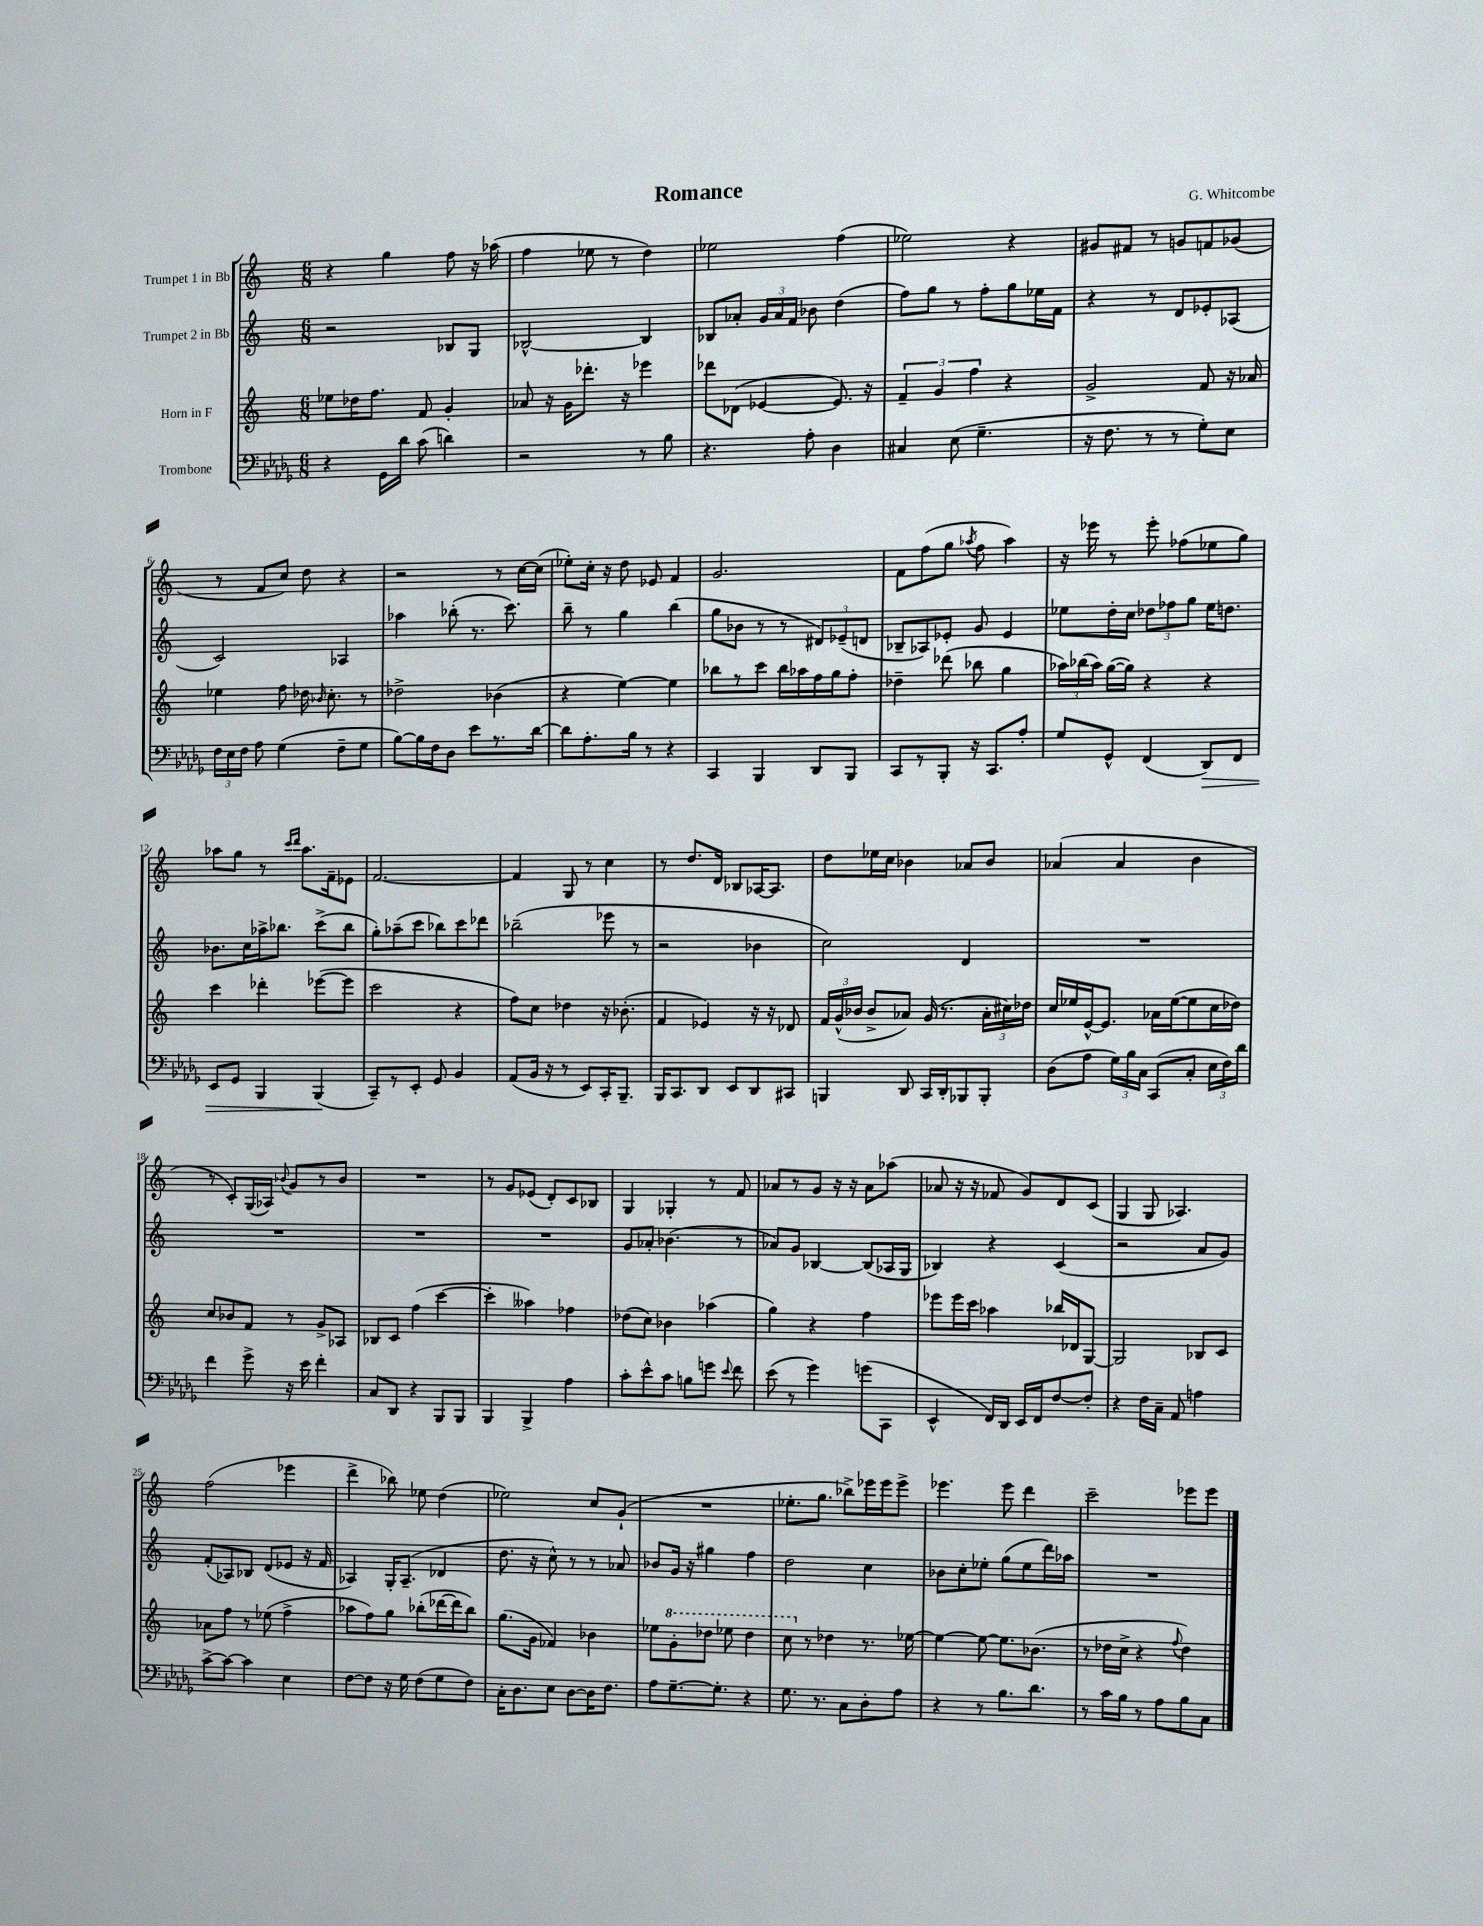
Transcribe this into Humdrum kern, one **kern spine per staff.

**kern	**dynam	**kern	**kern	**kern
*part4	*part4	*part3	*part2	*part1
*staff4	*staff4	*staff3	*staff2	*staff1
*I"Trombone	*	*I"Horn in F	*I"Trumpet 2 in Bb	*I"Trumpet 1 in Bb
*clefF4	*	*clefG2	*clefG2	*clefG2
*k[b-e-a-d-g-]	*	*k[]	*k[]	*k[]
*M6/8	*	*M6/8	*M6/8	*M6/8
=1	=1	=1	=1	=1
4r	.	8ee-X\L	2r	4r
.	.	16dd-X\K	.	.
.	.	8.ff\J	.	.
16GG-\LL	.	.	.	4gg\
16d-\JJ	.	.	.	.
(8c\	.	8f/	.	.
4dn\)	.	4g'/	8B-X/L	8ff\
.	.	.	8G/J	16r
.	.	.	.	(16aa-X\
=2	=2	=2	=2	=2
2r	.	8a-X/	[2B-X^^/	4ff\
.	.	16r	.	.
.	.	16g\KL	.	.
.	.	8.ddd-X'\J	.	8ee-X\
.	.	.	.	8r
.	.	16r	.	.
8r	.	4eee-X\	4B-/]	4dd\)
8B-\	.	.	.	.
=3	=3	=3	=3	=3
4.r	.	8ddd-X\L	8B-X/L	2ee-X\
.	.	(8d-X\J	8a-X'/J	.
.	.	[4e-X/	24g/LL	.
.	.	.	24a-/	.
.	.	.	24f/JJ	.
8A-'\	.	.	8b-X\	.
4D-\	.	8.e-/])	(4dd\	(4ff\
.	.	16r	.	.
=4	=4	=4	=4	=4
4C#X/	.	6f~/	8ff\L)	2ee-X\)
.	.	.	8gg\J	.
.	.	6g/	.	.
(8E-\	.	.	8r	.
.	.	6ff\	.	.
4.G-~\	.	.	8ff'\L	.
.	.	4r	8gg\	4r
.	.	.	16ee-X\L	.
.	.	.	16f\JJ	.
=5	=5	=5	=5	=5
16r	.	2g^/	4r	8g#X/L
8.F\	.	.	.	.
.	.	.	.	8f#X/J
8r	.	.	8r	8r
8r	.	.	8d/L	8gn/L
8G-'\L)	.	8f/	8e-X'/	8fn/
8E-\J	.	16r	(8A-X/J	(8g-X/J
.	.	16a-X/	.	.
!!LO:LB:g=z
=6	=6	=6	=6	=6
24F\LL	.	4ee-X\	2c/)	8r
24E-\	.	.	.	.
24F\JJ	.	.	.	.
8A-\	.	.	.	8f/L
(4G-\	.	8ff\	.	8cc/J)
.	.	16dd-X\	.	8dd\
.	.	16qqb-X/	.	.
.	.	8.cc'\	.	.
8F~\L	.	.	4A-X/	4r
8G-\J	.	8r	.	.
=7	=7	=7	=7	=7
[8B-\L)	.	2dd-X^\	4aa-X\	2r
16B-\L]	.	.	.	.
16F\J	.	.	.	.
8D-\J	.	.	(8bb-X'\	.
8e-\L	.	.	8.r	.
8.r	.	(4b-X\	.	8r
.	.	.	8.ccc\)	.
.	.	.	.	[16cc\LL
[16d-\Jk	.	.	.	(16cc\JJ]
=8	=8	=8	=8	=8
8d-\L]	.	4r	8bb~\	8ee-X'\L)
8.A-'\	.	.	8r	16cc'\Jk
.	.	.	.	16r
.	.	[4ee\)	4gg\	8dd\
16B-\Jk	.	.	.	.
8r	.	.	.	8e-X/
4r	.	4ee\]	(4bb\	4f/
=9	=9	=9	=9	=9
4CC/	.	8bb-X\L	8gg\L	2.g/
.	.	8r	8b-X\J	.
4BBB-/	.	8ccc\J	8r	.
.	.	16bb-\LL	8r	.
.	.	16aa-X\	.	.
8DD-/L	.	16ff\	12d#X/L)	.
.	.	16gg\J	.	.
.	.	.	(12e-X~/	.
8BBB-/J	.	8ff'\J	.	.
.	.	.	12dn/J	.
=10	=10	=10	=10	=10
8CC/L	.	4dd-X~\	8B-X~/L	8f\L
8r	.	.	8A-X/)	(8ff\
8BBB-'/J	.	(8ddd-X\	8e-X'/J	8gg\J
.	.	.	.	8qaa-X/
16r	.	8bb-X\	8g/	8ff\
8.CC/L	.	.	.	.
.	.	4gg\	4e-/	4aa-\)
8A-'/J	.	.	.	.
=11	=11	=11	=11	=11
8G-/L	.	24aa-X\LL)	8ee-X\L	16r
.	.	(24bb-X\	.	.
.	.	.	.	16eee-X\
.	.	24aa-\JJ)	.	.
8GG-^^/J	.	([16gg\LL	16dd'\L	8r
.	.	16gg\JJ])	16cc\JJ	.
(4FF/	.	4r	12dd-X\L	8eee-'\
.	.	.	12ff-X\	.
.	.	.	.	(8ff-X\L
.	.	.	12gg\J	.
!	!LO:HP:b	!	!	!
8DD-/L)	>	4r	16ee-\KL	8ee-X\
.	.	.	8.ddn\J	.
8FF/J	.	.	.	8gg\J)
!!LO:LB:g=z
=12	=12	=12	=12	=12
8EE-/L	.	4ccc\	8.b-X\L	8aa-X\L
8GG-/J	.	.	.	8gg\J
.	.	.	16cc\L	.
4BBB-/	.	4ddd-X'\	16aa-X^\J	8r
.	.	.	8.bb-X\J	.
.	.	.	.	16qqccc/LL
.	.	.	.	16qqddd/JJ
.	.	.	.	8.aa-\L
(4BBB-/	.	([8eee-X\L	(8ccc^\L	.
.	.	.	.	16f~\k
.	.	8eee-\J]	8bb-\J	8e-X\J
.	]	.	.	.
=13	=13	=13	=13	=13
8CC~/L)	.	2ccc\	8gg'\L)	[2.f/
8r	.	.	(8aa-X~\	.
8EE-'/J	.	.	8ccc\J	.
8GG-/	.	.	8bb-X\L)	.
4BB-/	.	4r	8ccc\	.
.	.	.	8ddd-X\J	.
=14	=14	=14	=14	=14
(8AA-/L	.	8ff\L)	(2bb-X~\	4f/]
16BB-/Jk	.	8cc\J	.	.
16r	.	.	.	.
8r	.	4dd-X\	.	8G/
8EE-/L)	.	.	.	8r
16CC'/K	.	16r	8eee-X\	4cc\
8.BBB-~/J	.	(8.b-X'\	.	.
.	.	.	8r	.
=15	=15	=15	=15	=15
16BBB-/KL	.	4f/	2r	8r
8.CC/	.	.	.	.
.	.	.	.	8.dd/L
8DD-/J	.	4e-X/)	.	.
.	.	.	.	16d/Jk
8EE-/L	.	.	.	8B-X/L
8DD-/	.	16r	4b-X\	[16A-X/K
.	.	16r	.	8.A-/J]
8CC#X/J	.	8d-X/	.	.
=16	=16	=16	=16	=16
4BBBn/	.	24f/LL	2cc\)	8dd\L
.	.	(24g^^/	.	.
.	.	24b-X/JJ	.	.
.	.	8b-^/L	.	16ee-X\L
.	.	.	.	16cc\JJ
8DD-/	.	8a-X/J)	.	4b-X\
16CC/LL	.	(16g/	.	.
16DD-'/J	.	8.r	.	.
8BBB-X/	.	.	4d/	8a-X/L
8BBB-'/J	.	24a-'\LL	.	8b-/J
.	.	24cc#X\)	.	.
.	.	24dd-X\JJ	.	.
=17	=17	=17	=17	=17
(8D-\L	.	16cc/LL	2.r	(4a-X/
.	.	16ee-X/	.	.
8A-\J	.	[16e^^/J	.	.
.	.	8.e/J]	.	.
24G-\LL)	.	.	.	4a-/
24B-\	.	.	.	.
24C\JJ	.	.	.	.
(8CC/L	.	16a-X\LL	.	.
.	.	([16ee-\J	.	.
8C'/J	.	8ee-\]	.	4b\
24E-\LL	.	16cc\L	.	.
24F\)	.	.	.	.
.	.	16dd-X\JJ)	.	.
24d-\JJ	.	.	.	.
!!LO:LB:g=z
=18	=18	=18	=18	=18
4f\	.	8cc/L	2.r	8r
.	.	8b-X/	.	8c'/L)
8g-^\	.	8f/J	.	(16G/L
.	.	.	.	16A-X/JJ)
.	.	.	.	8qqb-X/
16r	.	8r	.	8g/L
16e-\	.	.	.	.
4f'\	.	8g^/L	.	8r
.	.	8A-X/J	.	8b-/J
=19	=19	=19	=19	=19
8C/L	.	8B-X/L	2.r	2.r
8DD-/J	.	8c/J	.	.
4r	.	(4ff\	.	.
8BBB-/L	.	[4ccc\	.	.
8BBB-/J	.	.	.	.
=20	=20	=20	=20	=20
4BBB-/	.	4ccc'\]	2.r	8r
.	.	.	.	8g/L
4BBB-^/	.	4aa--X\)	.	(8e-X/J
.	.	.	.	8d'/L)
4A-\	.	4ff-X\	.	8c/
.	.	.	.	8B-X/J
=21	=21	=21	=21	=21
8c'\L	.	(8dd-X\L	8g/L	4G/
8e-^^\	.	8cc\J)	8a-X'/J	.
8c\J	.	4b-X\	(4.b-X\	4G-X'/
8Bn\L	.	.	.	.
8gn\J	.	(4aa-X\	.	8r
8qqe-/	.	.	.	.
8f\	.	.	8r	8f/
=22	=22	=22	=22	=22
(8e-\	.	4gg\)	8a-X/L)	8a-X/L
8r	.	.	8g/J	8r
4g-\)	.	4r	[4B-X/	8g/J
.	.	.	.	16r
.	.	.	.	16r
(8gn\L	.	4ff\	(8B-/L]	8a-\L
8CC\J	.	.	16A-X/L	(8aa-X\J
.	.	.	16G/JJ	.
=23	=23	=23	=23	=23
4EE-^^/	.	8eee-X\L	4B-X/)	8a-X/
.	.	16eee-\L	.	16r
.	.	16ccc\JJ	.	16r
16FF/LL)	.	4aa-X\	4r	8f-X/
16DD-/JJ	.	.	.	.
16EE-/LL	.	.	.	8g/L)
16FF/J	.	.	.	.
[8F/	.	16bb-X/LL	(4c/	8d/
.	.	16d-X/J	.	.
8F'/J]	.	[8G/J	.	(8c/J
=24	=24	=24	=24	=24
4r	.	2G/]	2r	4G/
16F\LL	.	.	.	8G/
16C~\JJ	.	.	.	.
8AA-/	.	.	.	4.A-X/)
4An\	.	8B-X/L	8a/L	.
.	.	8c/J	8g/J)	.
!!LO:LB:g=z
=25	=25	=25	=25	=25
[8c^\L	.	8a-X\L	(8f'/L	(2ff\
8c\J_	.	8ff\J	8A-X/)	.
4c\]	.	8r	8B-X/J	.
.	.	(8ee-X\	(8d/L	.
4E-\	.	4ff^\	8e-X/J	4eee-X\
.	.	.	16r	.
.	.	.	16f/	.
=26	=26	=26	=26	=26
[8F\L	.	8aa-X\L	4A-X/)	4ddd^\
8F\J]	.	8ff\)	.	.
16r	.	8gg\J	16G'/KL	8bb-X\)
16G-\	.	.	(8.A-~/J	.
(8F\L	.	(8bb-X'\L	.	8ee-X\
8G-\	.	[16ddd-X\L	4d-X/	(4dd\
.	.	16ddd-\J]	.	.
8F\J)	.	8bb-\J)	.	.
=27	=27	=27	=27	=27
16C'\KL	.	(8.gg\L	8.dd\	2ee-X\)
8.D-\	.	.	.	.
.	.	16g\Jk	16r	.
8E-\J	.	4f-X/)	8cc^^\)	.
[8D-\L	.	.	8r	.
16D-\K]	.	4b-X\	8r	8cc/L
8.F\J	.	.	.	.
.	.	.	8a-X/	(8g`/J
=28	=28	=28	=28	=28
8A-\L	.	8ee-X\L	8b-X/L	2.r
*	*	*8va	*	*
[8.G-~\	.	8gg'\	16g/Jk	.
.	.	.	16r	.
.	.	8ddd-X\J	4gg#X\	.
8.G-'\J]	.	.	.	.
.	.	8eee-X\	.	.
4r	.	4ddd-\	4ff\	.
=29	=29	=29	=29	=29
8.G-\	.	8ccc\	2dd\	8.ee-X'\L
*	*	*X8va	*	*
.	.	8r	.	.
8.r	.	.	.	8.gg\J
.	.	4dd-X\	.	.
8C\L	.	.	.	8bb-X^\L)
8D-'\	.	8.r	4cc\	16eee-X\L
.	.	.	.	16eee-\J
8A-\J	.	.	.	8eee-^\J
.	.	[16ee-X\	.	.
=30	=30	=30	=30	=30
4r	.	4ee-\_	8b-X\L	4.eee-X\
.	.	.	8cc'\	.
8r	.	8ee-\_	8ee-X'\J	.
8.B-\L	.	8.ee-\L]	(8gg\L	8eee-\
.	.	.	8ee-\	4ddd\
8.d-\J	.	(8.b-X\J	.	.
.	.	.	16ddd\L)	.
.	.	.	16aa-X\JJ	.
=31	=31	=31	=31	=31
8r	.	8r	2.r	2ccc~\
16c\LL	.	16dd-X\LL	.	.
16B-\JJ	.	16cc^\JJ	.	.
8r	.	4r	.	.
8A-\L	.	.	.	.
.	.	8qqff/	.	.
8B-\	.	4dd-\)	.	8eee-X\L
8C\J	.	.	.	8eee-\J
==	==	==	==	==
*-	*-	*-	*-	*-
